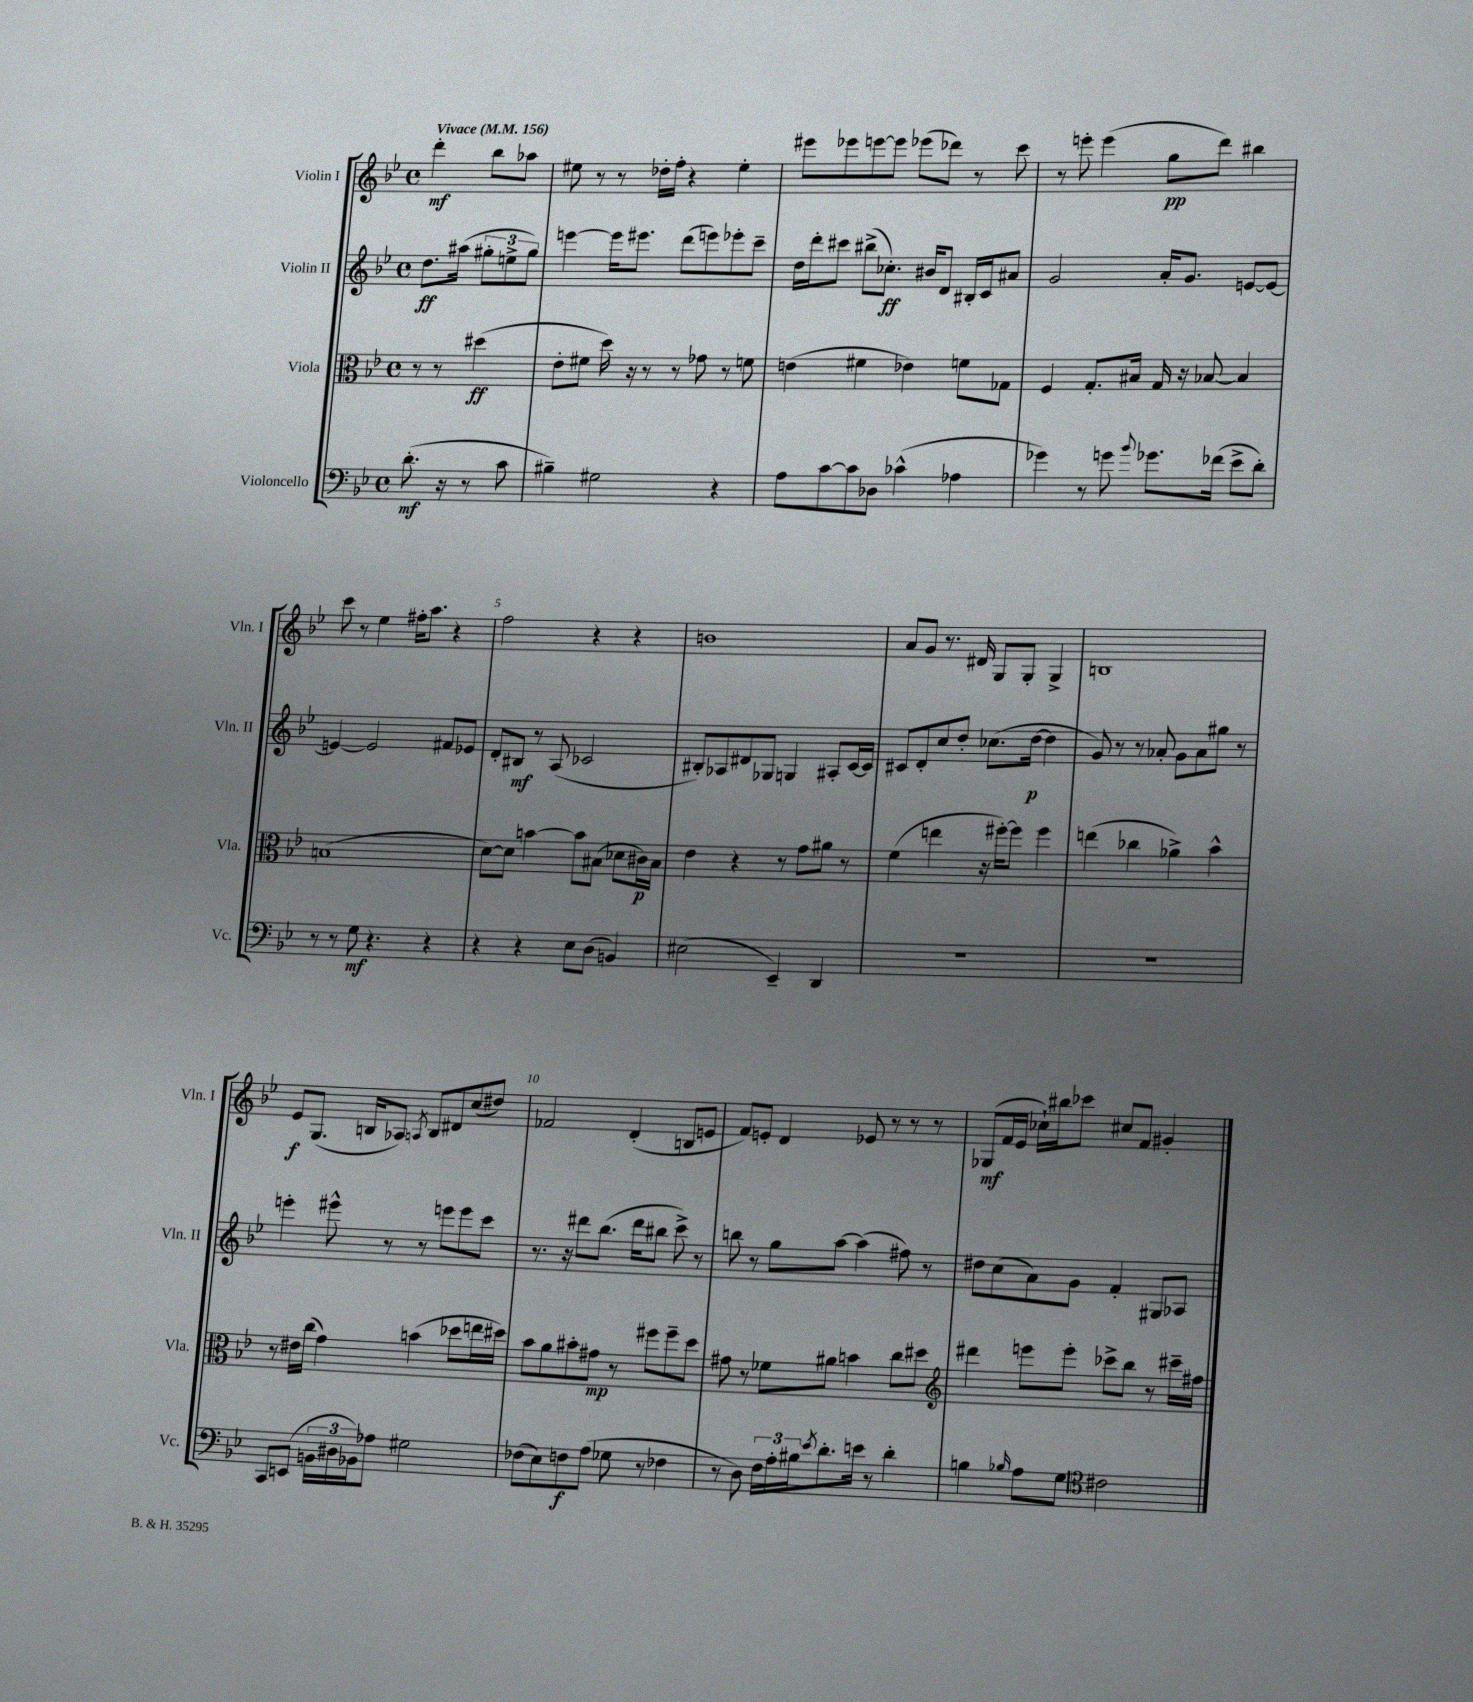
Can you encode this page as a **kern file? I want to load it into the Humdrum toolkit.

**kern	**kern	**kern	**kern
*staff4	*staff3	*staff2	*staff1
*clefF4	*clefC3	*clefG2	*clefG2
*k[b-e-]	*k[b-e-]	*k[b-e-]	*k[b-e-]
*M4/4	*M4/4	*M4/4	*M4/4
*met(c)	*met(c)	*met(c)	*met(c)
*MM156	*MM156	*MM156	*MM156
(8.d'\	8r	8.dd\L	4ddd'\
.	8r	.	.
16r	.	(16aa#\Jk	.
8r	(4dd#\	12gg#'\L	8bb-\L
.	.	12ee^\	.
8c\	.	.	8aa-\J
.	.	12gg#\J)	.
=	=	=	=
4B#~\)	8e-'\L	[4eee\	8ee#\
.	8f#\J	.	8r
2G#\	16dd\)	16eee\]LK	8r
.	16r	8.eee#\J	.
.	8r	.	16dd-'\LL
.	.	.	16ff'\JJ
.	8r	(8ddd\L	4r
.	8g-\	8eee\)	.
4r	8r	8eee-'\	4ee#'\
.	8f\	8ccc~\J	.
=	=	=	=
8A\L	(4e\	16dd\LL	8eee#\L
.	.	16ddd'\J	.
[8c\	.	8ccc#\J	8eee-\
8c\]	4f#\	(8bb#^\L	[8eee\
8D-\J	.	8.cc-'\J)	8eee\]J
(4c-^^\	4e-\)	.	(8eee-\L
.	.	16b#/LK	.
.	.	8d/J	8ddd-\J)
4A-\	8f\L	16B#'/LL	8r
.	.	16c/J	.
.	8G-\J	8a#/J	8ccc\
=	=	=	=
4g-\)	4F/	2g/	8r
.	.	.	8eee'\
8r	8.G'/L	.	(4eee\
8g\	.	.	.
.	16B#/Jk	.	.
8qqb-/	.	.	.
8.g-\L	16G/	16a'/LK	8gg\L
.	16r	8.g/J	.
.	[8B-/	.	8ddd\J)
(16f-\Jk	.	.	.
8e-^\L	4B-/]	[8e/L	4bb#\
8d'\J)	.	8e/_J	.
=	=	=	=
8r	(1B	4e/_	8ccc\
8r	.	.	8r
8G\	.	2e/]	4ee-\
4.r	.	.	.
.	.	.	16ff#'\LK
.	.	.	8.aa\J
4r	.	8f#/L	4r
.	.	8e-/J	.
=	=	=	=
4r	[8d\L)	8d'/L	2ff\
.	8d\]J	8B#/J	.
4r	[4b\	8r	.
.	.	(8A/	.
8E-\L	8b\]L	2c-/	4r
(8D\J	(8B#\J	.	.
4BB/)	8d-\L	.	4r
.	16c#\L)	.	.
.	16B#\JJ	.	.
=	=	=	=
(2E#\	4e-\	8B#'/L)	1b
.	.	8A-/	.
.	4r	8d#/	.
.	.	8G-/J	.
4EE-~/)	8r	4G/	.
.	8g\L	.	.
4DD/	8a#\J	8A#'/L	.
.	8r	[16c/L	.
.	.	16c/]JJ	.
=	=	=	=
1r	(4f\	8c#/L	8a/L
.	.	8d'/	8g/J
.	4ee\	8cc/	8.r
.	.	8dd'/J	.
.	.	.	16d#/
.	16r	(8.cc-\L	8G/L
.	[16ff#'\LK)	.	.
.	8ff#\]J	.	8G'/J
.	.	[16dd\Jk	.
.	4ff#\	4dd\]	4G^/
=	=	=	=
1r	(4ee\	8g/)	1B
.	.	8r	.
.	4cc-\	8r	.
.	.	8a-'/	.
.	4a-^\)	8g\L	.
.	.	8a-\	.
.	4b-^^\	8gg#\J	.
.	.	8r	.
=	=	=	=
8CC/L	8r	4eee'\	8e-/L
(8EE/J	16e#\LL	.	(8.G/J
.	(16cc\JJ	.	.
24BB\LL	4g\)	8eee#^^\	.
24D#\	.	.	.
.	.	.	16B/LK
24BB-\J)	.	.	.
8A-\J	.	8r	8A-/J)
.	.	.	8qA/
2G#\	(4b\	8r	8B/L
.	.	8eee\L	8d#/
.	8dd-\L	8eee\	(8cc/
.	16ee\L	8ccc\J	8dd#/J)
.	16dd#\JJ)	.	.
=	=	=	=
(8F-\L	8b-\L	8.r	2f-/
8E-\)	8a\	.	.
.	.	16r	.
8F\	8b#'\	8ddd#\L	.
(8A\J	8g#\J	(8.bb-\J	.
8G-\	8r	.	(4d'/
.	.	16ddd#\LK	.
8r	8ff#\L	8bb#\J	.
4F-\	8ff#~\	8ccc^\)	8B/L
.	8dd\J	8r	8e/J
=	=	=	=
8r	8g#\	8bb\	8f/L)
8D\)	8r	8r	8e'/J
24F\LL	8f-\L	8gg\L	4d/
24A'\	.	.	.
24B#\J	.	.	.
8qe-/	.	.	.
8.d'\	8a#\J	[8aa\J	.
.	4b\	(4aa\]	8e-/
16e\Jk	.	.	.
8r	.	.	8r
4d'\	8cc\L	8ff#\)	8r
.	8dd#\J	8r	8r
=	=	=	=
*	*clefG2	*	*
4B\	4ddd#\	8dd#\L	(8G-/L
.	.	(8cc\	16f/L
.	.	.	16e-/JJ
16qqB-/	.	.	.
8A\L	8eee\L	8a\)	16cc-`\LL)
.	.	.	16bb#\J
8G\J	8eee'\J	8g\J	8ccc-\J
*clefC4	*	*	*
2c#\	8ccc-^\L	4f'/	8cc#/L
.	8bb-\J	.	8f/J
.	8r	8G#/L	4g#'/
.	16ccc#~\LL	8A-/J	.
.	16ff#\JJ	.	.
==	==	==	==
*-	*-	*-	*-
